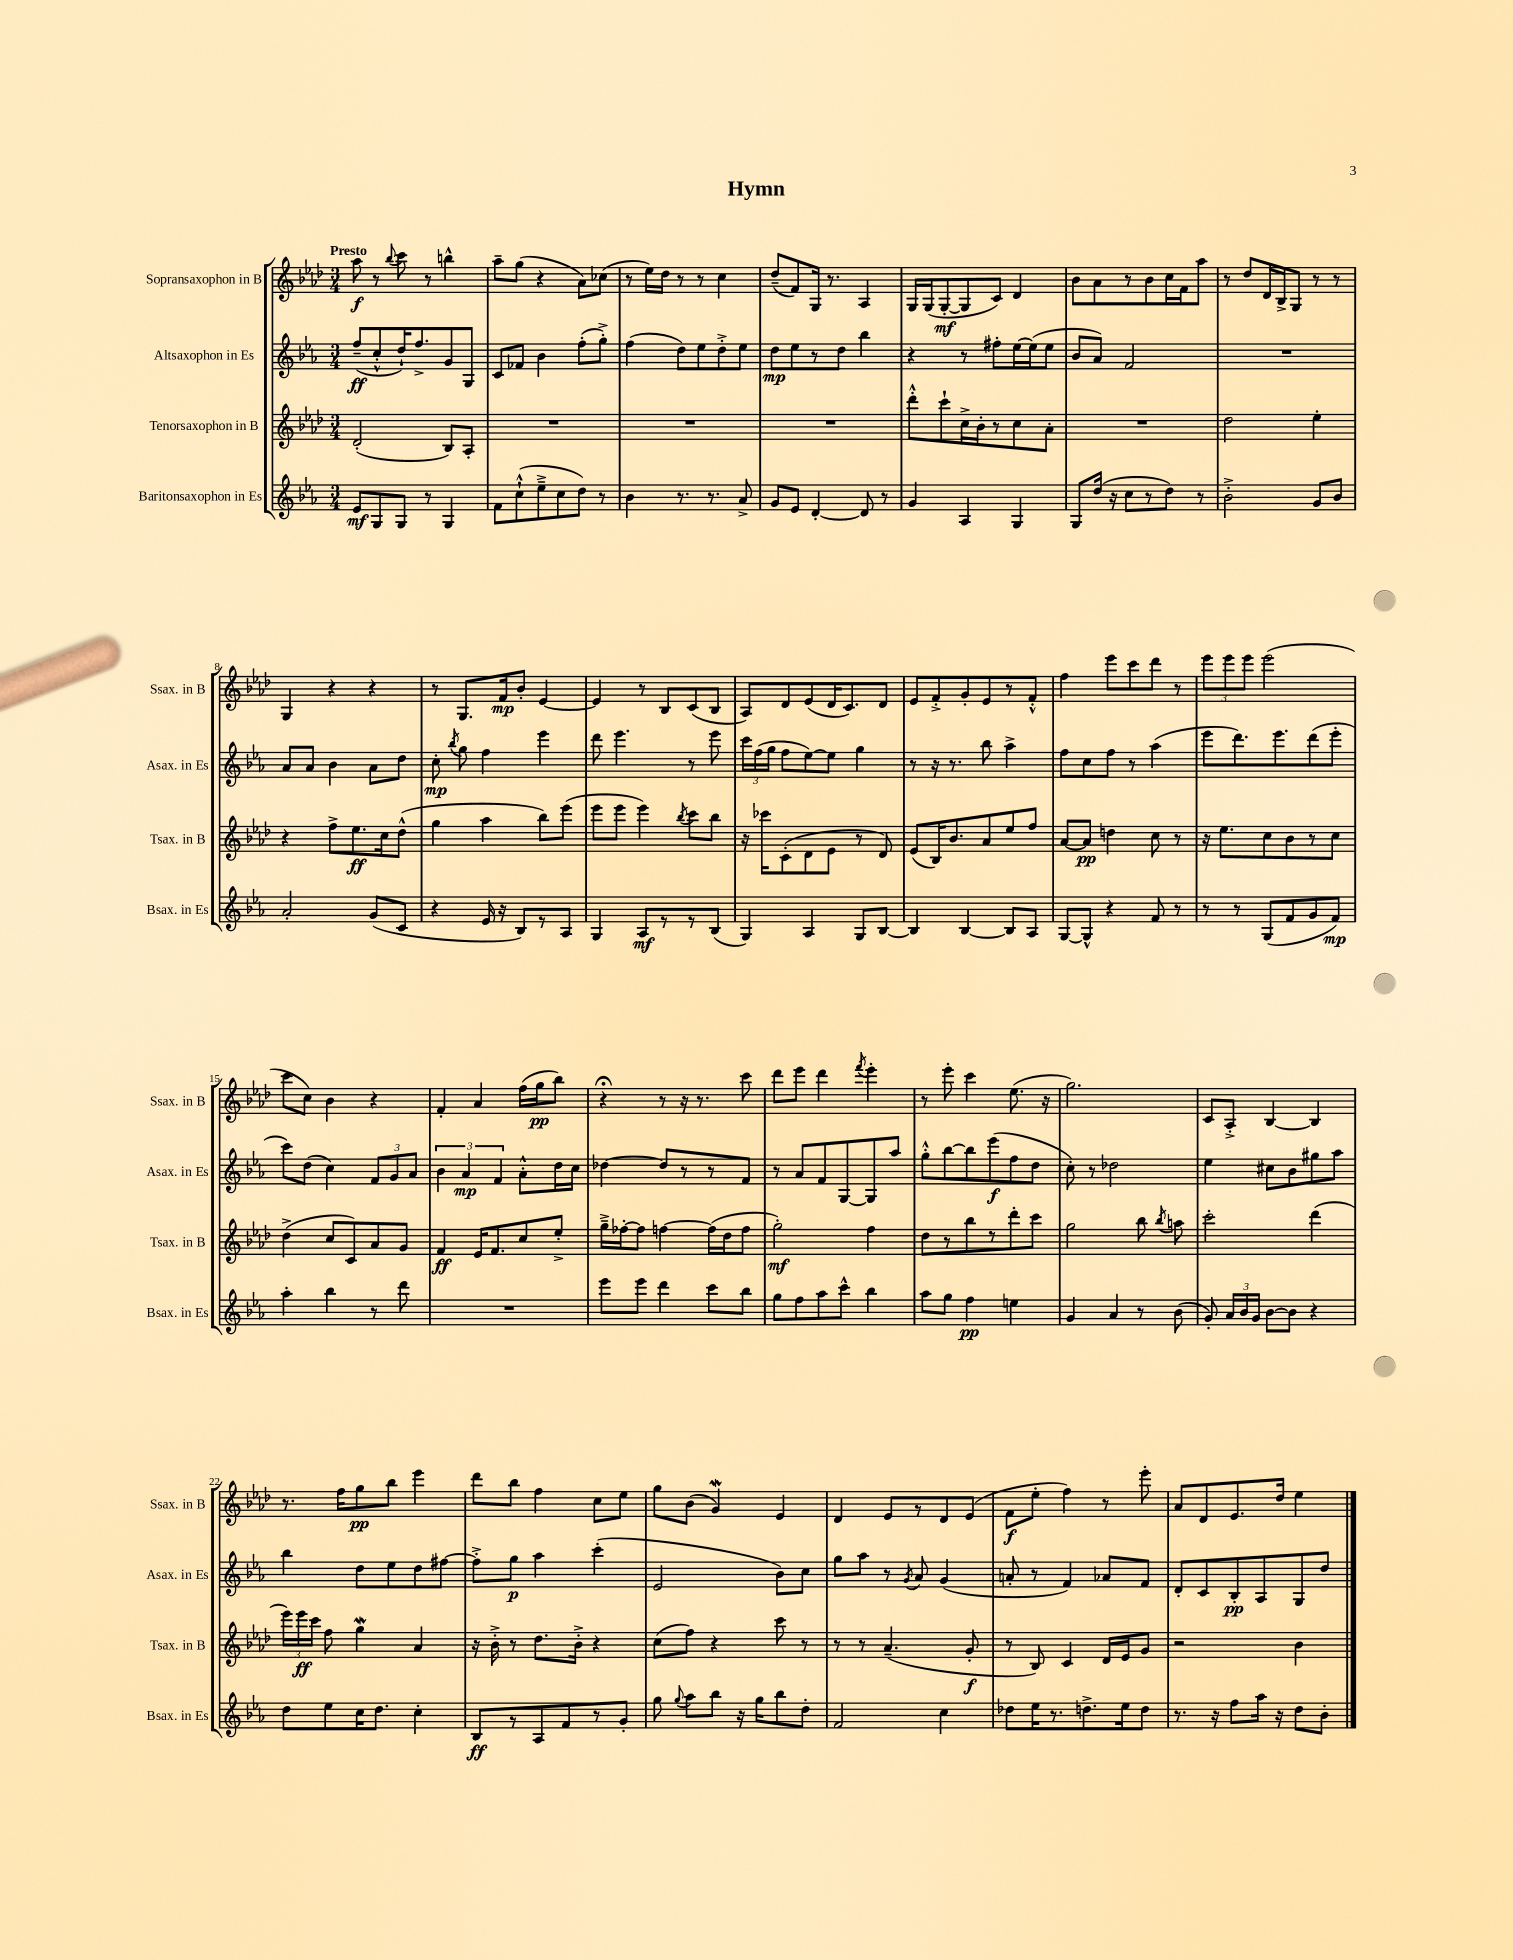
\header { title = "Hymn" }
<<
\new StaffGroup <<
\new Staff = "s0" \with { instrumentName = "Sopransaxophon in B" shortInstrumentName = "Ssax. in B" } {
    \clef treble \key aes \major \numericTimeSignature \time 3/4 \tempo "Presto"
    \autoBeamOff aes''8\f r8 \appoggiatura { bes''8 } c'''8 r8 b''4-^ |
    aes''8[-- g''8]( r4 aes'8[) ces''8]( |
    r8 ees''16[) des''16] r8 r8 c''4 |
    des''8[--( f'8) g16] r8. aes4 |
    g16[ g16( g8~-.\mf g8 c'8]) des'4 |
    bes'8[ aes'8 r8 bes'8 c''16 f'16 aes''8] |
    r8 des''8[ des'16 bes16-> g8] r8 r8 |
    g4 r4 r4 |
    r8 g8.[ f'16\mp bes'8]-. ees'4~ |
    ees'4 r8 bes8[ c'8( bes8] |
    aes8[) des'8 ees'8( des'16 c'8.) des'8] |
    ees'8[ f'8-.-> g'8-. ees'8 r8 f'8]-.-^ |
    f''4 ees'''8[ c'''8 des'''8] r8 |
    \tuplet 3/2 { ees'''8[ ees'''8 ees'''8] } ees'''2( |
    c'''8[ c''8]) bes'4 r4 |
    f'4-. aes'4 f''16[( g''16\pp bes''8]) |
    r4\fermata r8 r16 r8. c'''8 |
    des'''8[ ees'''8] des'''4 \acciaccatura { f'''8 } ees'''4-. |
    r8 ees'''8-. c'''4 ees''8.( r16 |
    g''2.) |
    c'8[ aes8]-.-> bes4~ bes4 |
    r8. f''16[ g''8\pp bes''8] ees'''4 |
    des'''8[ bes''8] f''4 c''8[ ees''8] |
    g''8[ bes'8]( g'4\mordent) ees'4 |
    des'4 ees'8[ r8 des'8 ees'8]( |
    f'8[\f ees''8]-. f''4) r8 ees'''8-. |
    aes'8[ des'8 ees'8. des''16] ees''4 \bar "|." |
}
\new Staff = "s1" \with { instrumentName = "Altsaxophon in Es" shortInstrumentName = "Asax. in Es" } {
    \clef treble \key ees \major \numericTimeSignature \time 3/4
    \autoBeamOff f''8[--\ff( c''8-.-^ d''16-!) f''8.-> g'8 g8] |
    c'8[ fes'8] bes'4 f''8[-.( g''8]-.->) |
    f''4( d''8[) ees''8 d''8-.-> ees''8] |
    d''8[\mp ees''8 r8 d''8] bes''4 |
    r4 r8 fis''8[-. ees''16~ ees''16( ees''8] |
    bes'8[ aes'8]) f'2 |
    R2. |
    aes'8[ aes'8] bes'4 aes'8[ d''8] |
    c''8-.\mp \acciaccatura { bes''8 } g''8 f''4 ees'''4 |
    d'''8 ees'''4. r8 ees'''8 |
    \tuplet 3/2 { c'''16[ f''16( g''16] } f''8[ ees''8~) ees''8] g''4 |
    r8 r16 r8. bes''8 aes''4-> |
    f''8[ c''8 f''8] r8 aes''4( |
    ees'''8[ d'''8.) ees'''8. d'''8( ees'''8]-. |
    c'''8[) d''8]( c''4) \tuplet 3/2 { f'8[ g'8 aes'8] } |
    \tuplet 3/2 { bes'4 aes'4\mp f'4 } aes'8[-.-^ d''16 c''16] |
    des''4~ des''8[ r8 r8 f'8] |
    r8 aes'8[ f'8 g8~ g8 aes''8] |
    g''8[-.-^ bes''8~ bes''8 ees'''8\f( f''8 d''8] |
    c''8-.) r8 des''2 |
    ees''4 cis''8[ bes'8 gis''8 aes''8] |
    bes''4 d''8[ ees''8 d''8 fis''8]~ |
    fis''8[-.-> g''8]\p aes''4 c'''4-.( |
    ees'2 bes'8[) c''8] |
    g''8[ aes''8] r8 \acciaccatura { g'8 } aes'8 g'4( |
    a'8-. r8 f'4) aes'8[ f'8] |
    d'8[-. c'8 bes8-.\pp aes8 g8 d''8] \bar "|." |
}
\new Staff = "s2" \with { instrumentName = "Tenorsaxophon in B" shortInstrumentName = "Tsax. in B" } {
    \clef treble \key aes \major \numericTimeSignature \time 3/4
    \autoBeamOff des'2-.( bes8[) aes8]-. |
    R2. |
    R2. |
    R2. |
    des'''8[-.-^ c'''8-! c''16-> bes'16-. r8 c''8 aes'8]-. |
    R2. |
    des''2 ees''4-. |
    r4 f''8[-> ees''8.\ff c''16 des''8]-^( |
    g''4 aes''4 bes''8[) ees'''8]( |
    ees'''8[ ees'''8] ees'''4) \acciaccatura { bes''8 } c'''8[ bes''8] |
    r16 ces'''16[ c'8-.( des'8 ees'8] r8 des'8) |
    ees'8[( bes16) bes'8. aes'8 ees''8 f''8] |
    aes'8[~ aes'8]\pp d''4 c''8 r8 |
    r16 ees''8.[ c''8 bes'8 r8 c''8] |
    des''4->( c''8[ c'8) aes'8 g'8] |
    f'4\ff ees'16[ f'8. c''8 ees''8]-.-> |
    g''16[---> fes''16~-. fes''8] f''4~ f''16[( des''16 f''8] |
    g''2-.\mf) f''4 |
    des''8[ r8 bes''8 r8 des'''8-. c'''8] |
    g''2 bes''8 \acciaccatura { bes''8 } a''8 |
    c'''2-. des'''4( |
    \tuplet 3/2 { ees'''16[) ees'''16\ff c'''16] } f''8 g''4\mordent aes'4 |
    r16 bes'16-.-> r8 des''8.[ bes'16]-.-> r4 |
    c''8[( f''8]) r4 c'''8 r8 |
    r8 r8 aes'4.--( g'8-.\f |
    r8 bes8) c'4 des'16[ ees'16 g'8] |
    r2 bes'4 \bar "|." |
}
\new Staff = "s3" \with { instrumentName = "Baritonsaxophon in Es" shortInstrumentName = "Bsax. in Es" } {
    \clef treble \key ees \major \numericTimeSignature \time 3/4
    \autoBeamOff ees'8[\mf g8 g8] r8 g4 |
    f'8[ c''8-!-^( ees''8---> c''8 d''8]) r8 |
    bes'4 r8. r8. aes'8-> |
    g'8[ ees'8] d'4~-. d'8 r8 |
    g'4 aes4 g4 |
    g8[ d''16]( r16 c''8[ r8 d''8]) r8 |
    bes'2-.-> g'8[ bes'8] |
    aes'2-. g'8[( c'8] |
    r4 ees'16 r16 bes8[) r8 aes8] |
    g4 aes8[\mf r8 r8 bes8]( |
    g4) aes4 g8[ bes8]~ |
    bes4 bes4~ bes8[ aes8] |
    g8[~ g8]-^ r4 f'8 r8 |
    r8 r8 g8[( f'8 g'8 f'8]\mp) |
    aes''4-. bes''4 r8 d'''8 |
    R2. |
    ees'''8[ ees'''8] d'''4 c'''8[ bes''8] |
    g''8[ f''8 aes''8 c'''8]-^ bes''4 |
    aes''8[ g''8] f''4\pp e''4 |
    g'4 aes'4 r8 bes'8( |
    g'8-.) \tuplet 3/2 { aes'16[ bes'16 g'16] } bes'8[~ bes'8] r4 |
    d''8[ ees''8 c''16 d''8.] c''4-. |
    bes8[\ff r8 aes8 f'8 r8 g'8]-. |
    g''8 \appoggiatura { g''8 } aes''8[ bes''8] r16 g''16[ bes''8 d''8]-. |
    f'2 c''4 |
    des''8[ ees''16 r8. d''8.-> ees''16 d''8] |
    r8. r16 f''8[ aes''16] r16 d''8[ bes'8]-. \bar "|." |
}
>>
>>
